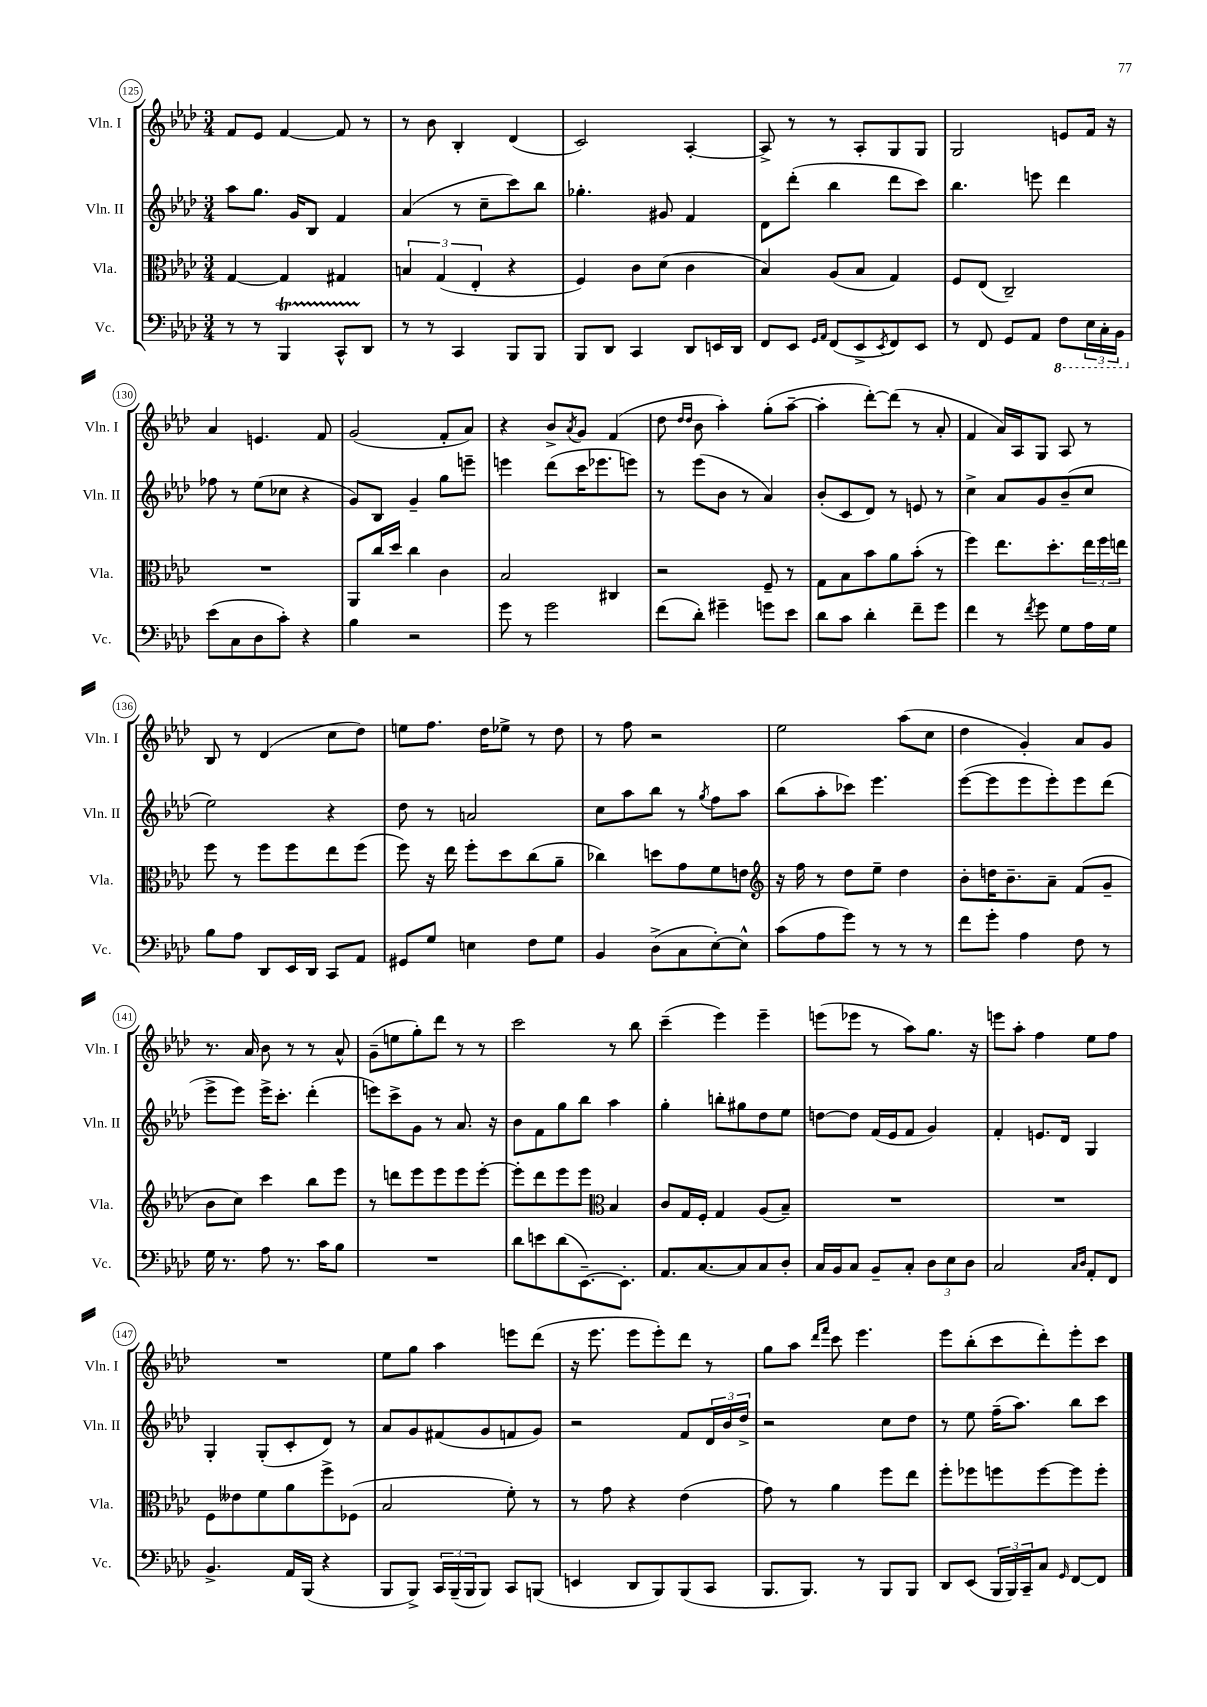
<<
\new StaffGroup <<
\new Staff = "s0" \with { instrumentName = "Vln. I" shortInstrumentName = "Vln. I" } {
    \clef treble \key aes \major \numericTimeSignature \time 3/4
    f'8 ees'8 f'4~ f'8 r8 |
    r8 bes'8 bes4-. des'4( |
    c'2) aes4~-. |
    aes8-> r8 r8 aes8-. g8 g8 |
    g2 e'8 f'16 r16 |
    aes'4 e'4. f'8 |
    g'2( f'8-. aes'8) |
    r4 bes'8-> \acciaccatura { aes'8 } g'8 f'4( |
    des''8 \grace { des''16 des''16 } bes'8 aes''4-.) g''8-.( aes''8~-- |
    aes''4-. des'''8~-.) des'''8( r8 aes'8-. |
    f'4 aes'16) aes16 g8 aes8 r8 |
    bes8 r8 des'4( c''8 des''8) |
    e''8 f''8. des''16 ees''8-> r8 des''8 |
    r8 f''8 r2 |
    ees''2 aes''8( c''8 |
    des''4 g'4-.) aes'8 g'8 |
    r8. aes'16 bes'8 r8 r8 aes'8-^ |
    g'8--( e''8 g''8-.) des'''8 r8 r8 |
    c'''2 r8 bes''8 |
    c'''4--( ees'''4) ees'''4-- |
    e'''8( ees'''8 r8 aes''8) g''8. r16 |
    e'''8 aes''8-. f''4 ees''8 f''8 |
    R2. |
    ees''8 g''8 aes''4 e'''8 des'''8( |
    r16 ees'''8. ees'''8 ees'''8-.) des'''8 r8 |
    g''8 aes''8 \grace { des'''16 f'''16 } c'''8 ees'''4. |
    ees'''8 bes''8-.( c'''8 des'''8-.) ees'''8-. c'''8 \bar "|." |
}
\new Staff = "s1" \with { instrumentName = "Vln. II" shortInstrumentName = "Vln. II" } {
    \clef treble \key aes \major \numericTimeSignature \time 3/4
    aes''8 g''8. g'16 bes8 f'4 |
    aes'4( r8 c''8-- c'''8) bes''8 |
    ges''4.-. gis'8 f'4 |
    des'8 des'''8-.( bes''4 des'''8 c'''8) |
    bes''4. e'''8 des'''4 |
    fes''8 r8 ees''8( ces''8 r4 |
    g'8) bes8 g'4-- g''8 e'''8-- |
    e'''4 des'''8( c'''16 ees'''8. e'''8) |
    r8 ees'''8( bes'8 r8 aes'4) |
    bes'8-.( c'8 des'8) r8 e'8 r8 |
    c''4-> aes'8 g'8 bes'8--( c''8 |
    ees''2) r4 |
    des''8 r8 a'2 |
    c''8 aes''8 bes''8 r8 \acciaccatura { g''8 } f''8 aes''8 |
    bes''8( aes''8-. ces'''8) ees'''4. |
    ees'''8~( ees'''8 ees'''8 ees'''8-.) ees'''8 des'''8( |
    ees'''8-> ees'''8) ees'''16-> c'''8.-. des'''4-.( |
    e'''8) c'''8-> g'8 r8 aes'8. r16 |
    bes'8 f'8 g''8 bes''8 aes''4 |
    g''4-. b''8-. gis''8 des''8 ees''8 |
    d''8~ d''8 f'16( ees'16 f'8 g'4) |
    f'4-. e'8. des'16 g4 |
    g4-. g8-.( c'8-. des'8) r8 |
    aes'8 g'8 fis'8( g'8 f'8 g'8) |
    r2 f'8 \tuplet 3/2 { des'16 bes'16 des''16-> } |
    r2 c''8 des''8 |
    r8 ees''8 f''16--( aes''8.) bes''8 c'''8 \bar "|." |
}
\new Staff = "s2" \with { instrumentName = "Vla." shortInstrumentName = "Vla." } {
    \clef alto \key aes \major \numericTimeSignature \time 3/4
    g4~ g4 gis4 |
    \tuplet 3/2 { b4 g4( ees4-. } r4 |
    f4) c'8 des'8( c'4 |
    bes4) aes8( bes8 g4) |
    f8 ees8( c2--) |
    R2. |
    aes,8 c''16 des''16 c''4 c'4 |
    bes2 cis4 |
    r2 f8-- r8 |
    g8 bes8 bes'8 aes'8 bes'8-.( r8 |
    f''4) ees''8. des''8.-. \tuplet 3/2 { ees''16 f''16 e''16 } |
    f''8 r8 f''8 f''8 ees''8 f''8( |
    f''8) r16 ees''16 f''8-. des''8 c''8( aes'8-- |
    ces''4) d''8 g'8 f'8 e'8 |
    \clef treble r16 f''16 r8 des''8 ees''8-- des''4 |
    bes'8-. d''16 bes'8.-- aes'8-- f'8( g'8-- |
    bes'8 c''8) c'''4 bes''8 ees'''8 |
    r8 d'''8 ees'''8 ees'''8 ees'''8 ees'''8~-. |
    ees'''8-. des'''8 ees'''8 ees'''8 \clef alto bes4 |
    c'8 g16 f16-. g4 aes8( bes8--) |
    R2. |
    R2. |
    f8 eeses'8 f'8 aes'8 f''8-> fes8( |
    bes2 f'8-.) r8 |
    r8 g'8 r4 ees'4( |
    g'8) r8 aes'4 f''8 ees''8 |
    f''8-. fes''8 f''8 f''8~ f''8 f''8-. \bar "|." |
}
\new Staff = "s3" \with { instrumentName = "Vc." shortInstrumentName = "Vc." } {
    \clef bass \key aes \major \numericTimeSignature \time 3/4
    r8 r8 bes,,4\startTrillSpan c,8-^ des,8\stopTrillSpan |
    r8 r8 c,4 bes,,8 bes,,8 |
    bes,,8 des,8 c,4 des,8 e,16 des,16 |
    f,8 ees,8 \grace { g,16 aes,16 } f,8( ees,8-> \acciaccatura { ees,8 } f,8) ees,8 |
    r8 f,8 g,8 aes,8 \ottava #-1 f,8 \tuplet 3/2 { ees,16 c,16-. bes,,16 \ottava #0 } |
    ees'8( c8 des8 c'8-.) r4 |
    bes4 r2 |
    g'8 r8 g'2 |
    f'8( des'8-.) gis'4-- g'8 ees'8 |
    des'8 c'8 des'4-. f'8-- g'8 |
    f'4 r8 \acciaccatura { f'8 } g'8 g8 aes16 g16 |
    bes8 aes8 des,8 ees,16 des,16 c,8 aes,8 |
    gis,8 g8 e4 f8 g8 |
    bes,4 des8->( c8 ees8~-.) ees8-^ |
    c'8( aes8 g'8) r8 r8 r8 |
    f'8 g'8-. aes4 f8 r8 |
    g16 r8. aes8 r8. c'16 bes8 |
    R2. |
    des'8 e'8 des'8( ees,8.~--) ees,8.-. |
    aes,8. c8.~ c8 c8 des8-. |
    c16 bes,16 c8 bes,8-- c8-. \tuplet 3/2 { des8 ees8 des8 } |
    c2 \grace { c16 des16 } aes,8-. f,8 |
    bes,4.-> aes,16 bes,,16( r4 |
    bes,,8 bes,,8->) \tuplet 3/2 { c,16 bes,,16--( bes,,16 } bes,,8) c,8 b,,8( |
    e,4 des,8 bes,,8) bes,,8( c,8 |
    bes,,8. bes,,8.) r8 bes,,8 bes,,8 |
    des,8 ees,8( \tuplet 3/2 { bes,,16 bes,,16) c,16-- } c8 \grace { g,16 } f,8~ f,8 \bar "|." |
}
>>
>>
\layout { \context { \Score currentBarNumber = #125 \override BarNumber.stencil = #(make-stencil-circler 0.1 0.3 ly:text-interface::print) } }
